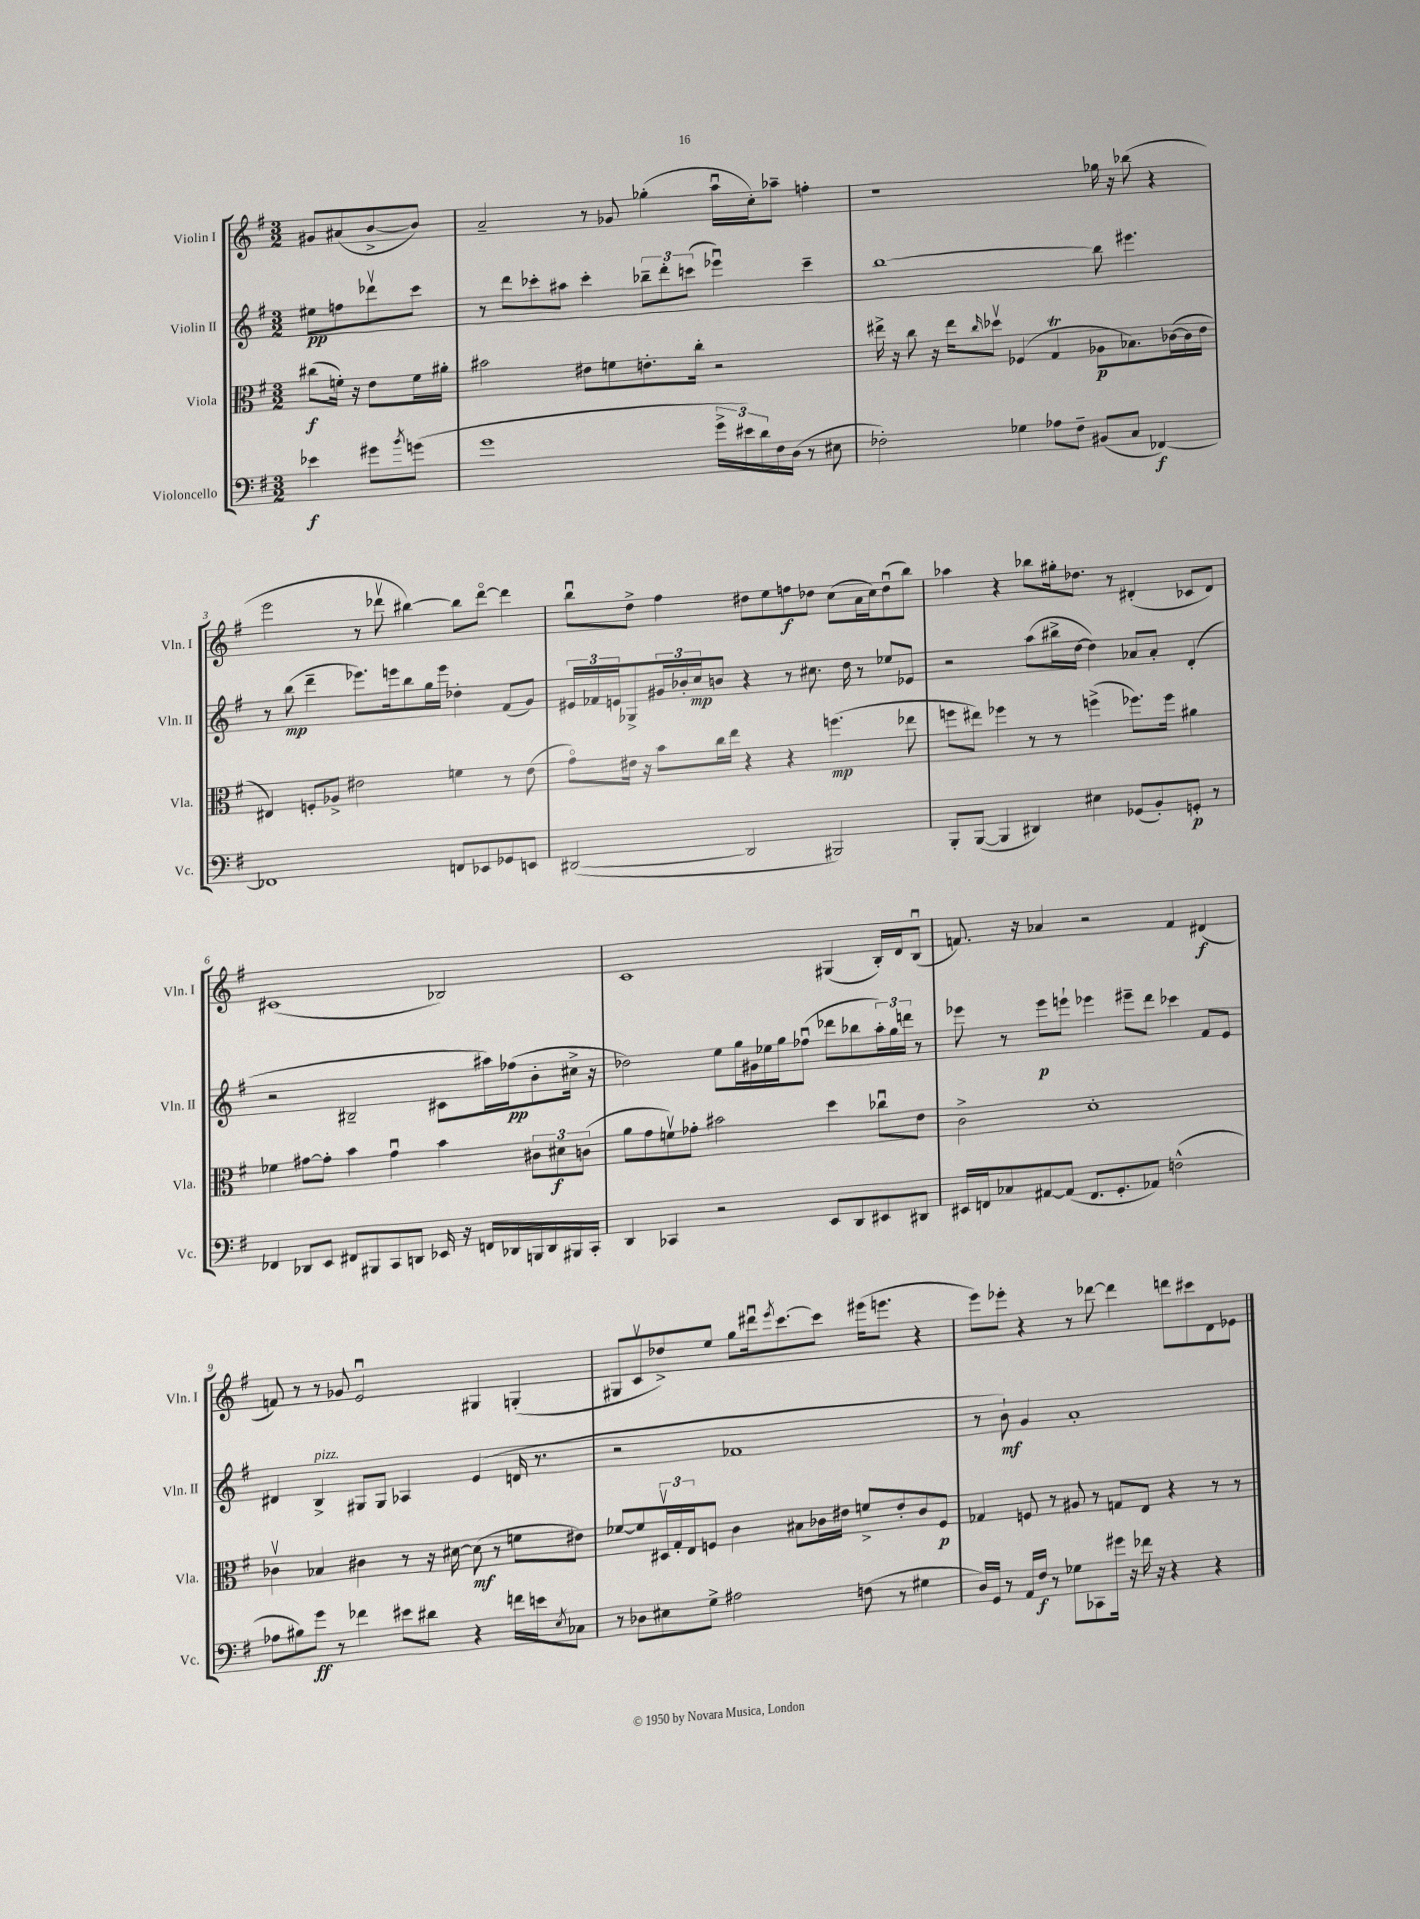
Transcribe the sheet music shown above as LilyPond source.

<<
\new StaffGroup <<
\new Staff = "s0" \with { instrumentName = "Violin I" shortInstrumentName = "Vln. I" } {
    \clef treble \key g \major \numericTimeSignature \time 3/2 \partial 2
    gis'8 ais'8( b'8~-> b'8) |
    a'2-- r8 ges'8 ges''4-.( a''16\downbow c''16-.) aes''8-- f''4-. |
    r1 ges''16 r16 bes''8( r4 |
    e'''2 r8 des'''8\upbow bis''4~) bis''8 des'''8~\flageolet des'''4 |
    b''8\downbow d''8-> fis''4 dis''8 e''8 f''8\f des''8 c''8( a'16 c''16) des''8\downbow( b''8) |
    aes''4 r4 bes''8 gis''16-. des''8. r8 dis'4-.( ces'8 dis'8) |
    cis'1( bes2) |
    c'1 gis4( b16-.) d'16 b8\downbow( |
    f'8.) r16 aes'4 r2 f'4 dis'4\f( |
    f'8) r8 r8 ges'8 e'2\downbow gis4 g4-.( |
    gis8 c'8\upbow des''8->) e''8 g''8 dis'''16\downbow \acciaccatura { e'''8 } c'''8.~ c'''8 eis'''16( e'''8. r4 |
    e'''8) ees'''8-. r4 r8 des'''8~ des'''4 d'''8 cis'''8 d'8 ees'8 \bar "|." |
}
\new Staff = "s1" \with { instrumentName = "Violin II" shortInstrumentName = "Vln. II" } {
    \clef treble \key g \major \numericTimeSignature \time 3/2 \partial 2
    eis''8\pp f''8 des'''8\upbow c'''8 |
    r8 d'''8 ces'''8-. ais''8 ces'''4-. \tuplet 3/2 { bes''8-- d'''8-. c'''8( } ees'''4\downbow) c'''4-- |
    b''1~ b''8 eis'''4. |
    r8 b''8\mp( d'''4-- ees'''8.) e'''16 b''8 g''16 e'''16 des''4-. fis'8( g'8) |
    \tuplet 3/2 { eis'16 fes'16 e'16 } ges8-> \tuplet 3/2 { gis'16 bes'16-. c''16\mp } b'8 r4 r8 cis''8. d''16 r8 ees''8 ees'8 |
    r2 a''8( bis''16-> d''16~ d''4) aes'8 aes'8-. d'4-.( |
    r2 bis2-- cis'8 ais''16) fes''16\pp( b'8-. cis''16-> r16 |
    des''2) e''8 g''16 gis'16 ees''16 g''16 fes''8\downbow( des'''8 bes''8 \tuplet 3/2 { a''16-.) g''16 d'''16 } r8 |
    ees'''8 r8 ees'''8\p e'''8-! ees'''4 eis'''8-- d'''8 ces'''4 fis'8 e'8 |
    dis'4 b4->^\markup { \italic "pizz." } gis8 gis8 aes4 e'4( d'16 r8. |
    r2 fes'1 |
    r8 b'8-!\mf) g'4 a'1-. \bar "|." |
}
\new Staff = "s2" \with { instrumentName = "Viola" shortInstrumentName = "Vla." } {
    \clef alto \key g \major \numericTimeSignature \time 3/2 \partial 2
    cis''8\f( f'16-.) r16 e'8 f'16 ais'16-. |
    bis'2 eis'8 f'8 e'8.-. c''16-. r2 |
    eis''16-> r16 c''8 r16 eis''16 \grace { c''16 } des''8\upbow fes4( g4\trill aes8\p bes8.) ces'16~( ces'16 e'16 |
    eis4) f8-. aes8-> eis'2 f'4 r8 eis'8( |
    g'8\flageolet) eis'16 r16 b'8 c''16 e''16 r4 r4 f''4.\mp( ees''8 |
    f''8 eis''8) fes''4 r8 r8 f''4->( fes''8.) fes''16 ais'4 |
    fes'4 gis'8~ gis'8-. b'4 gis'4\downbow b'4 \tuplet 3/2 { cis'8 dis'8\f c'8( } |
    a'8 g'8 f'8\upbow) ges'8-. bis'2 d''4 ces''8\downbow e'8 |
    c'2-> d'1-. |
    ces'4\upbow bes4 cis'4 r8 r16 dis'16~ dis'8\mf( r8 f'8 eis'8) |
    fes'8~ fes'8 \tuplet 3/2 { dis16\upbow g16-. e16 } f8 c'4 bis8 ces'16 eis'16 f'8-> eis'8-. ces'8 f8\p |
    ges4 f8 r8 ais8 r8 g8 e8 r4 r8 r8 \bar "|." |
}
\new Staff = "s3" \with { instrumentName = "Violoncello" shortInstrumentName = "Vc." } {
    \clef bass \key g \major \numericTimeSignature \time 3/2 \partial 2
    ees'4\f gis'8 \acciaccatura { b'8 } g'8( |
    g'1 \tuplet 3/2 { g'16-> eis'16) d'16 } fis16 d16( r8 eis8 |
    fes2-.) ges4 aes8 fes8-- bis,8( c8 fes,4~\f) |
    fes,1 f,8 ees,8 ges,8 e,8 |
    dis,2~( dis,2 bis,,2) |
    b,,8-. b,,8~( b,,4 dis,4) eis4 ges,8( b,8-.) g,8-.\p r8 |
    fes,4 des,8 e,8 fis,8 bis,,8 c,8 d,8 ees,16 r16 f,16 des,16 b,,16 des,16 bis,,16 c,16-. |
    d,4 ces,4 r2 e,8 d,8 eis,8 dis,8 |
    eis,16 f,16 ces8 ais,8~ ais,8( f,8. g,8.-. aes,8) f2-^( |
    aes8 bis8) g'8\ff r8 fes'4 eis'8 dis'8 r4 f'16 e'16 \acciaccatura { e8 } ces8 |
    r8 des8 eis8 g8-> ais2 f8( r8 gis4 |
    d16) g,16 r8 a,16 fis16\f r8 ges8 ces,8 gis'16 r16 fes'16 r16 r4 r4 \bar "|." |
}
>>
>>
